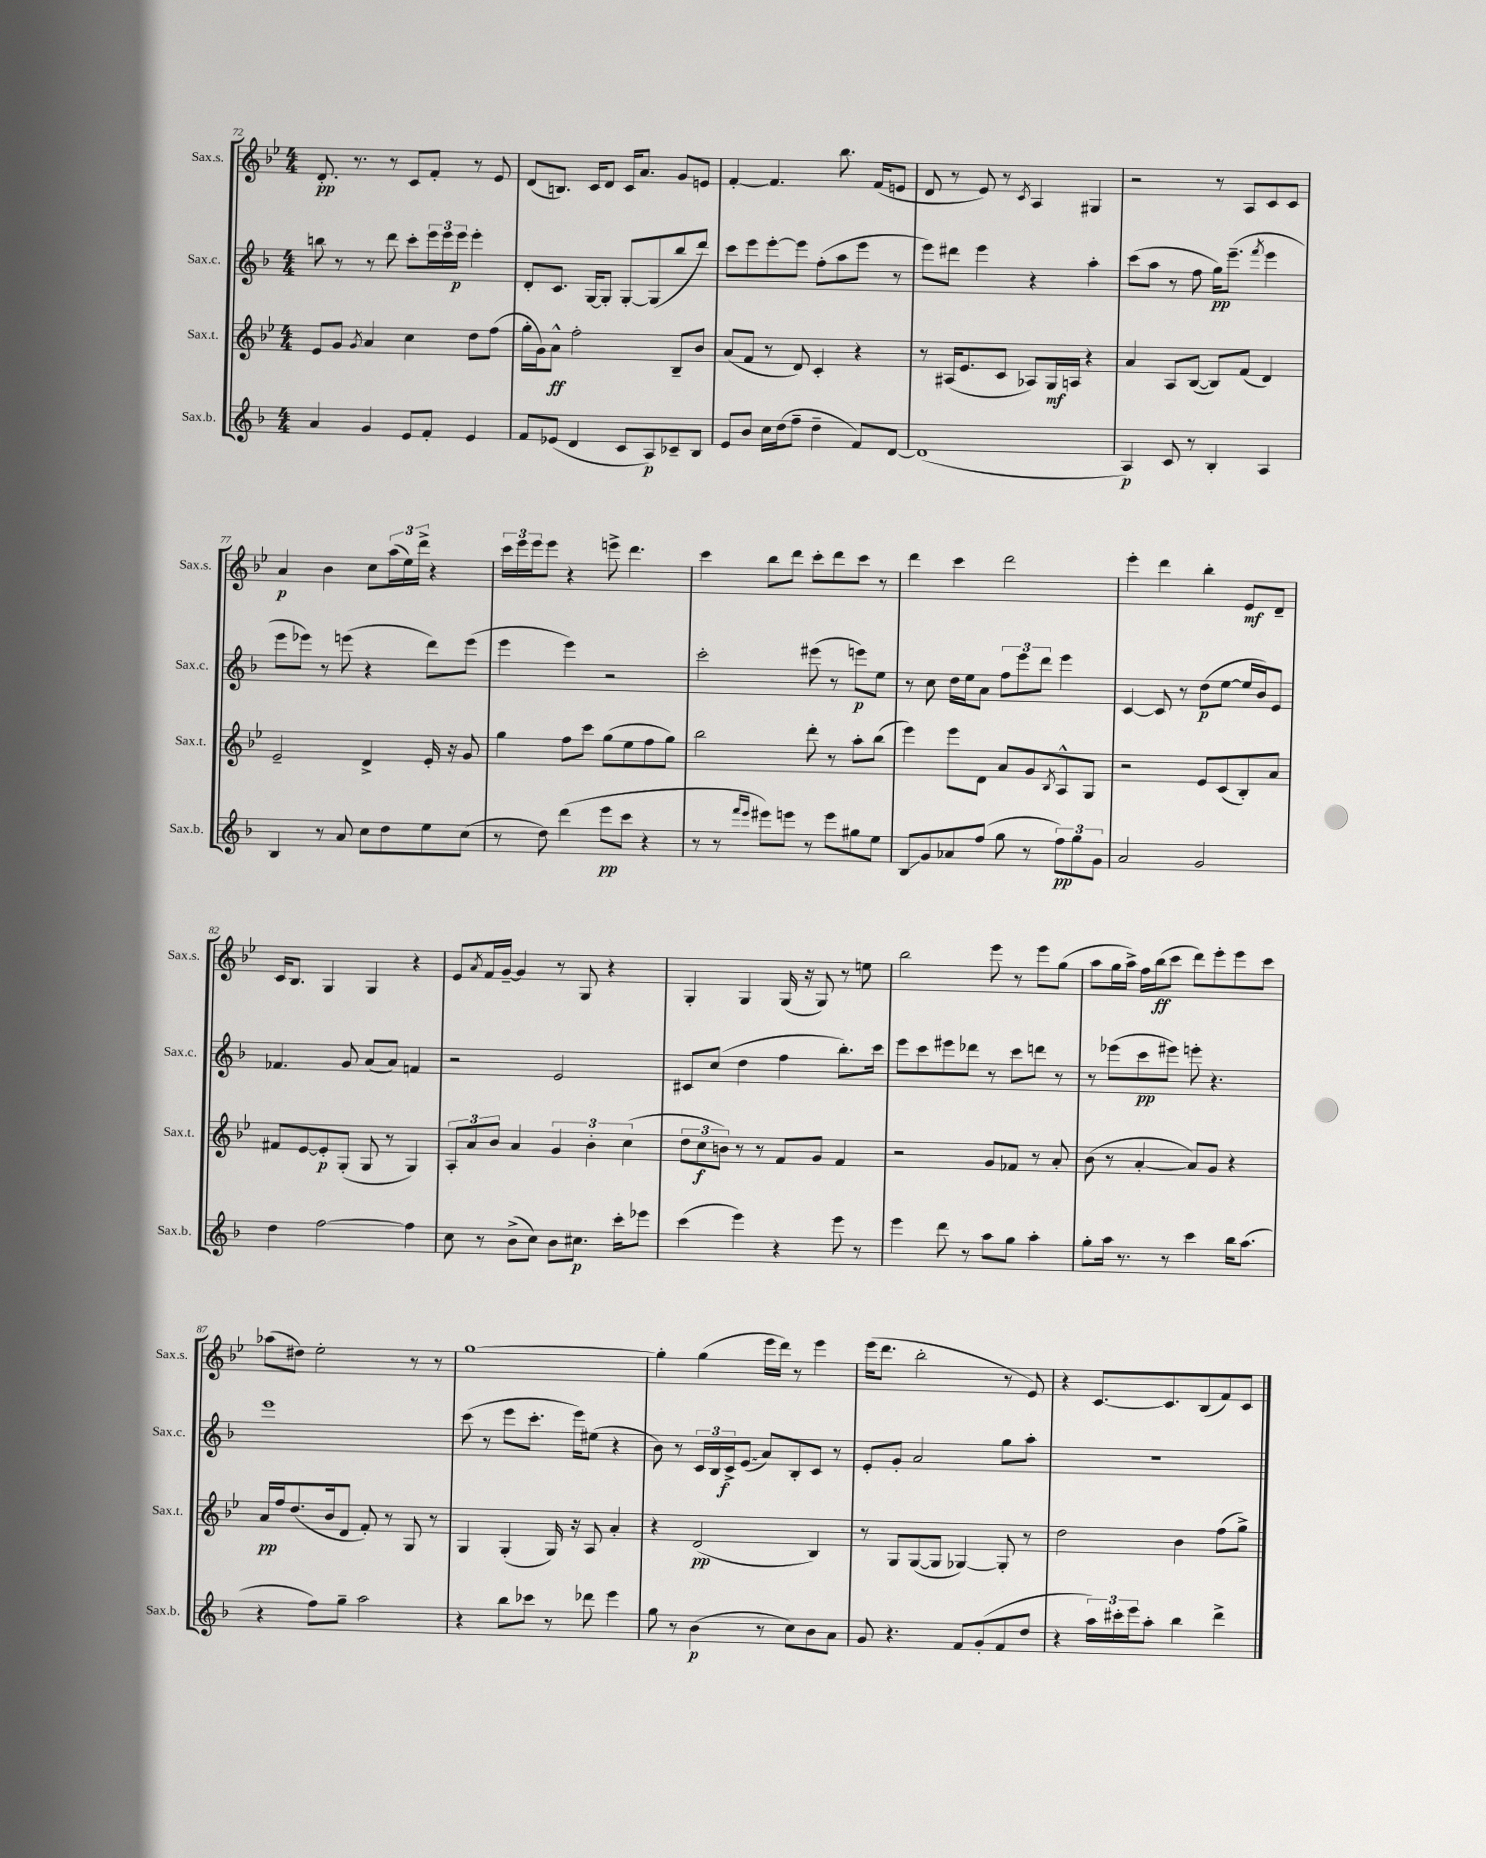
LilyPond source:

<<
\new StaffGroup <<
\new Staff = "s0" \with { instrumentName = "Sax.s." shortInstrumentName = "Sax.s." } {
    \clef treble \key bes \major \numericTimeSignature \time 4/4
    d'8.-.\pp r8. r8 c'8 f'8-. r8 ees'8 |
    d'8( b8.) c'16 d'8 c'16 a'8. g'8 e'8 |
    f'4~-. f'4. bes''8. f'16( e'8 |
    d'8 r8 ees'8) r8 \acciaccatura { c'8 } a4 gis4 |
    r2 r8 a8 c'8 c'8 |
    a'4\p bes'4 c''8 \tuplet 3/2 { a''16( ees''16) d'''16-> } r4 |
    \tuplet 3/2 { c'''16 ees'''16 ees'''16 } ees'''8 r4 e'''8-> d'''4. |
    c'''4 bes''8 d'''8 c'''8-. d'''8 c'''8 r8 |
    d'''4 c'''4 d'''2 |
    ees'''4-. d'''4 bes''4-. ees'8\mf d'8-- |
    c'16 bes8. g4 g4 r4 |
    ees'8 \acciaccatura { a'8 } f'16 g'16~-- g'4 r8 g8 r4 |
    g4-. g4 g16( r16 g8) r8 e''8 |
    bes''2 ees'''8 r8 ees'''8 g''8( |
    a''8 g''16 a''16->) f''16 bes''16\ff( c'''8 d'''8) ees'''8-. ees'''8 c'''8 |
    aes''8( dis''8) ees''2-. r8 r8 |
    g''1~ |
    g''4-. g''4( ees'''16 d'''16) r8 ees'''4 |
    ees'''16( d'''8. bes''2-. r8 ees'8) |
    r4 c'8.~ c'8. bes8( f'8) c'8 \bar "|." |
}
\new Staff = "s1" \with { instrumentName = "Sax.c." shortInstrumentName = "Sax.c." } {
    \clef treble \key f \major \numericTimeSignature \time 4/4
    b''8 r8 r8 d'''8 c'''8-. \tuplet 3/2 { e'''16 e'''16 e'''16\p } e'''4-. |
    d'8-. c'8. g16~ g8-. g8~-. g8( bes''8 d'''8) |
    c'''8 e'''8 e'''8~-. e'''8 f''8-.( a''8 e'''8 r8 |
    e'''8) dis'''8 e'''4 r4 a''4-. |
    c'''8( a''8 r8 f''8 g''16\pp) e'''8.--( \acciaccatura { f'''8 } e'''4 |
    e'''8 ees'''8) r8 e'''8( r4 d'''8) e'''8( |
    e'''4 e'''4) r2 |
    c'''2-. eis'''8( r8 e'''8\p) e''8 |
    r8 c''8 d''16 e''16 a'8 \tuplet 3/2 { f''8 e'''8 d'''8 } e'''4 |
    c'4~ c'8 r8 d''8\p( e''8~ e''16 bes'16) e'8 |
    fes'4. g'8 a'8( a'8) f'4 |
    r2 e'2 |
    cis'8 c''8( d''4 f''4 bes''8.-.) c'''16 |
    e'''8 c'''8 eis'''8 des'''8 r8 c'''8 d'''8 r8 |
    r8 ees'''8( c'''8\pp eis'''8) e'''8-. r4. |
    e'''1 |
    c'''8( r8 e'''8 c'''8.-. e'''16) eis''8( r4 |
    bes'8) r8 \tuplet 3/2 { c'16 bes16 c'16->\f } \once \override Glissando.style = #'zigzag e'8\glissando( a'8) bes8-. c'8 r8 |
    e'8-. g'8-. a'2 g''8 a''8-. |
    R1 \bar "|." |
}
\new Staff = "s2" \with { instrumentName = "Sax.t." shortInstrumentName = "Sax.t." } {
    \clef treble \key bes \major \numericTimeSignature \time 4/4
    ees'8 g'8 \acciaccatura { g'8 } a'4 c''4 d''8 f''8( |
    g''16-. g'16) a'8-^\ff f''2-. bes8-- bes'8 |
    a'8( f'8 r8 d'8) c'4-. r4 |
    r8 ais16( ees'8. c'8 aes8) g16\mf a16 r4 |
    a'4 a8 bes8~( bes8) f'8( d'4) |
    ees'2-- d'4-> ees'16-. r16 g'8 |
    g''4 f''8 c'''8 g''8( ees''8 f''8 g''8) |
    bes''2 d'''8-. r8 a''8-. bes''8( |
    ees'''4) ees'''8 d'8 a'8 g'8 \acciaccatura { bes8 } a8-^ g8 |
    r2 ees'8 c'8( bes8-.) a'8 |
    fis'8 ees'8~ ees'8-.\p g8-.( g8 r8 g4) |
    \tuplet 3/2 { a8-. a'8 bes'8 } a'4 \tuplet 3/2 { g'4 bes'4-. c''4( } |
    \tuplet 3/2 { d''8 c''8\f b'8) } r8 r8 f'8 g'8 f'4 |
    r2 g'8 fes'8 r8 a'8-. |
    bes'8( r8 a'4~-. a'8) g'8 r4 |
    a'16\pp f''16 d''8.( bes'16 d'8 f'8-.) r8 g8 r8 |
    g4 g4-.( g16) r16 a8 a'4-. |
    r4 d'2\pp( bes4) |
    r8 g8 g8~( g8 ges4~) ges8-. r8 |
    d''2 bes'4 f''8( g''8->) \bar "|." |
}
\new Staff = "s3" \with { instrumentName = "Sax.b." shortInstrumentName = "Sax.b." } {
    \clef treble \key f \major \numericTimeSignature \time 4/4
    a'4 g'4 e'8 f'8-. e'4 |
    f'8 ees'8( d'4 c'8 a8\p) ces'8-- bes8 |
    e'8 bes'8 c''16 d''16( f''8-- d''4-- f'8) d'8~ |
    d'1( |
    a4\p) c'8 r8 bes4-. a4 |
    bes4 r8 a'8 c''8 d''8 e''8 c''8( |
    r8 d''8) d'''4( e'''8\pp c'''8 r4 |
    r8 r8 \grace { f'''16 e'''16 } eis'''8) e'''8 r8 e'''8 gis''8 e''8 |
    bes8\glissando g'8 aes'8 f''8( g''8 r8 \tuplet 3/2 { f''8\pp) g''8 g'8 } |
    a'2 g'2 |
    d''4 f''2~ f''4 |
    c''8 r8 bes'8->( c''8) bes'8 cis''8.\p c'''16-. ees'''8 |
    c'''4( e'''4) r4 e'''8 r8 |
    e'''4 d'''8 r8 a''8 g''8 a''4-. |
    g''8-. a''16 r8. r8 c'''4 bes''16 a''8.( |
    r4 f''8) g''8-- a''2 |
    r4 bes''8 ces'''8 r8 des'''8 e'''4 |
    g''8 r8 bes'4\p( r8 c''8) bes'8 a'8 |
    g'8 r4. f'8 g'8-.( f'8 d''8 |
    r4 \tuplet 3/2 { a''16) cis'''16-. e'''16 } a''8-. bes''4 d'''4-> \bar "|." |
}
>>
>>
\layout { \context { \Score currentBarNumber = #72 } }
